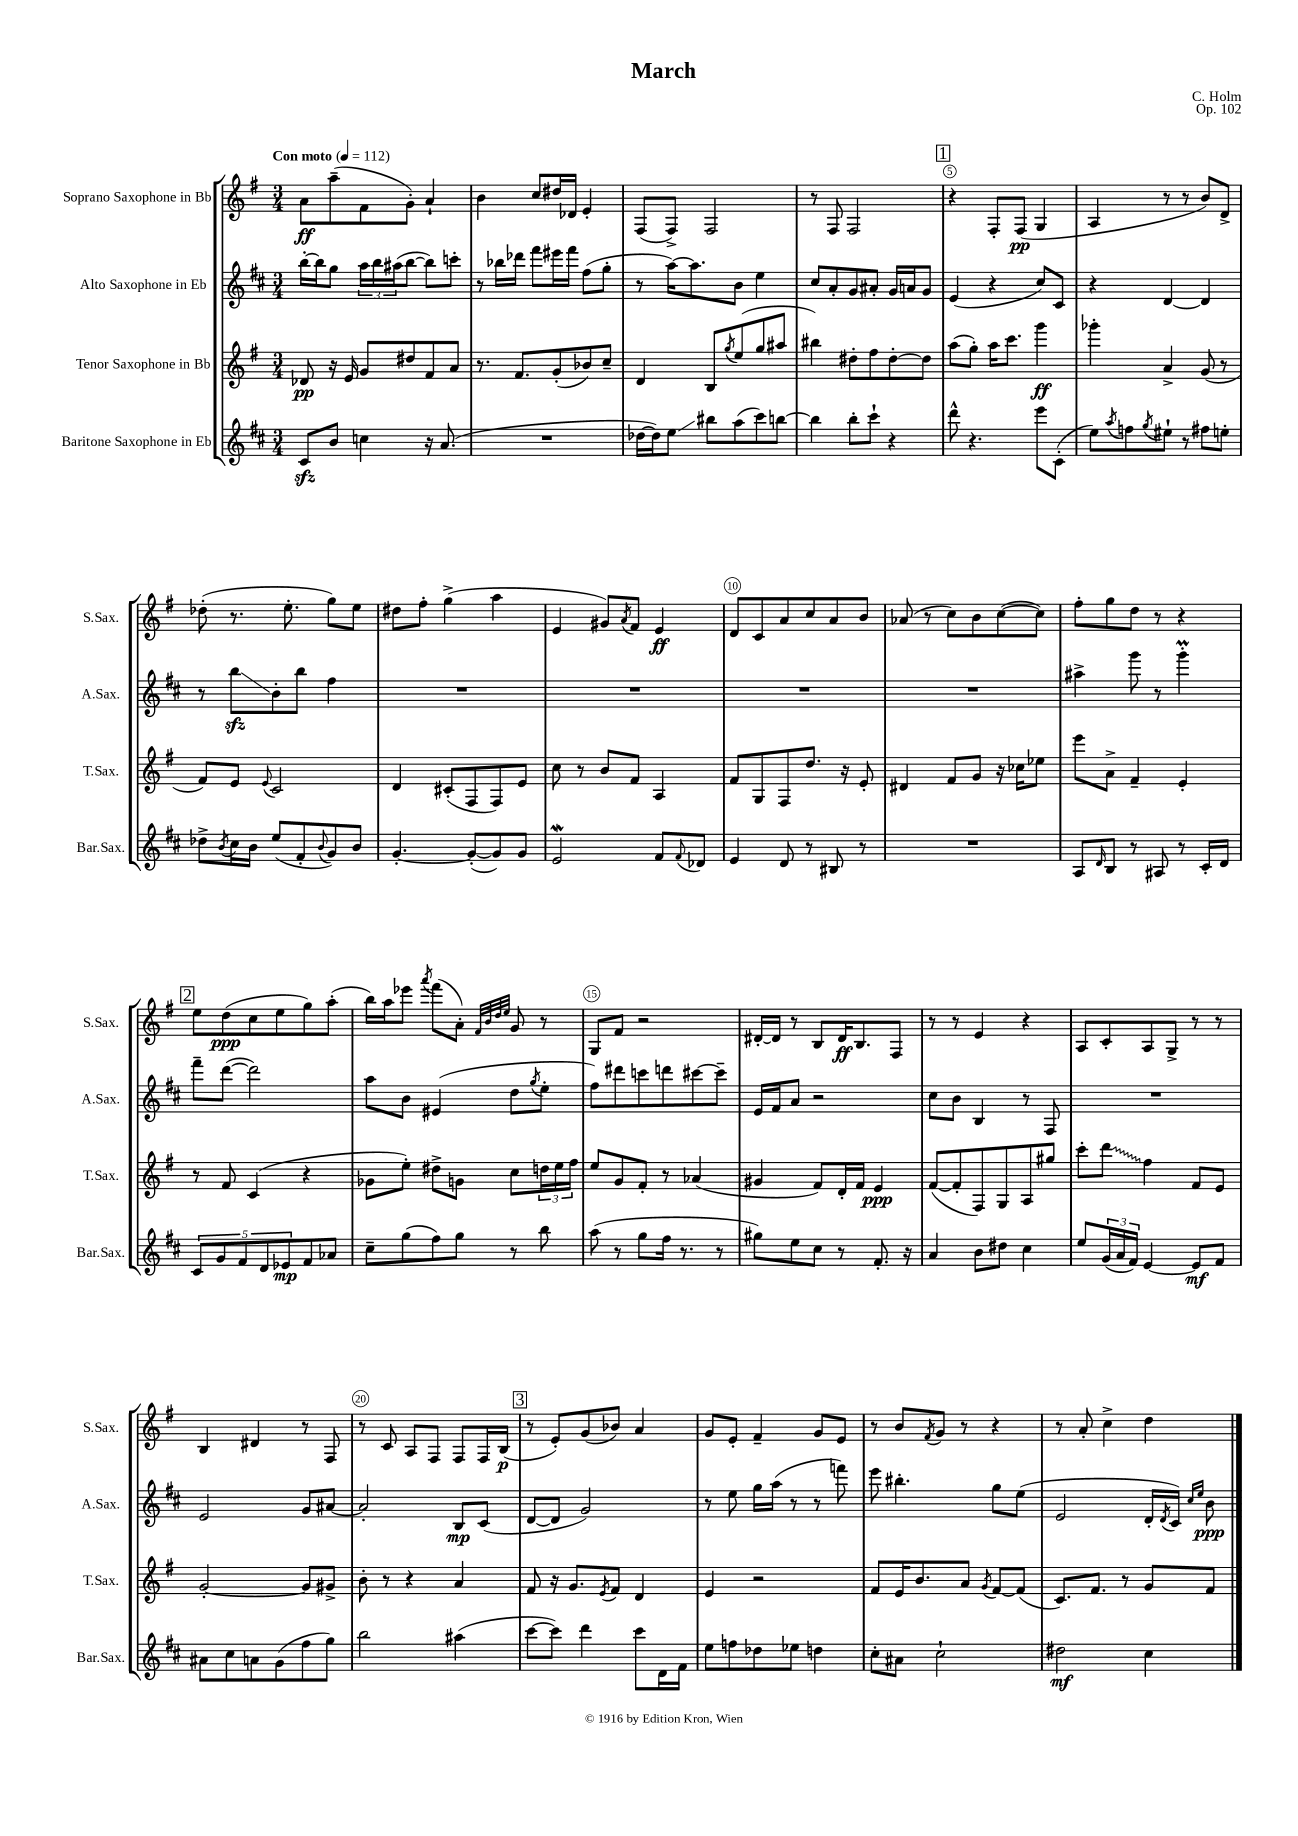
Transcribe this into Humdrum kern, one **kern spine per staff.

**kern	**kern	**kern	**kern
*staff4	*staff3	*staff2	*staff1
*clefG2	*clefG2	*clefG2	*clefG2
*k[f#c#]	*k[f#]	*k[f#c#]	*k[f#]
*M3/4	*M3/4	*M3/4	*M3/4
*MM112	*MM112	*MM112	*MM112
8c#	8d-	[16bb'	8a
.	.	16bb]	.
8b	16r	8gg	(8aa~
.	16e	.	.
4cc	8g	24aa	8f#
.	.	24bb	.
.	.	(24aa#	.
.	8dd#	[8bb	8g')
16r	8f#	8bb])	4a`
(8.a	.	.	.
.	8a	8ccc'	.
=	=	=	=
2.r	8.r	8r	4b
.	.	16bb-	.
.	8.f#	16ddd-	.
.	.	8fff#	8cc
.	(8g'	16eee#	16dd#
.	.	16fff#	16d-
.	8b-)	(8ff#	4e'
.	8cc~	8gg'	.
=	=	=	=
[16dd-	4d	8r	(8F#
16dd-])	.	.	.
8ee	.	[16aa)	8F#^)
.	.	8.aa]	.
8bb#	8B	.	2F#
.	8qgg	.	.
(8aa	(8ee	8b	.
8ccc#)	8gg	4ee	.
[8bb	8aa#	.	.
=	=	=	=
4bb]	4bb#)	8cc#	8r
.	.	8a'	8F#
8bb'	8dd#'	8g	2F#
8ccc#`	8ff#	8a#'	.
4r	[8dd#'	16g	.
.	.	16a	.
.	8dd#]	8g	.
=	=	=	=
8ddd^^	(8aa	(4e	4r
4.r	8gg')	.	.
.	16aa	4r	8F#'
.	8.ccc	.	.
.	.	.	(8F#
8eee	4ggg	8cc#)	4G
(8c#'	.	8c#	.
=	=	=	=
8ee)	4ggg-'	4r	4A
8qaa	.	.	.
8ff	.	.	.
8qgg	.	.	.
8ee#`	4a^	[4d	8r
8r	.	.	8r
8ff#	(8g	4d]	8b)
8ee'	8r	.	8d^
=	=	=	=
8dd-^	8f#)	8r	(8dd-'
8qb	.	.	.
16cc#	8e	8bb	8.r
16b	.	.	.
.	8qqe	.	.
(8ee	2c	8b'	.
.	.	.	8.ee'
8f#'	.	8bb	.
8qqb	.	.	.
8g)	.	4ff#	8gg)
8b	.	.	8ee
=	=	=	=
[4.g'	4d	2.r	8dd#
.	.	.	8ff#'
.	(8c#'	.	(4gg^
(8g'_	8F#	.	.
8g])	8F#)	.	4aa
8g	8e	.	.
=	=	=	=
2e	8cc	2.r	4e
.	8r	.	.
.	8b	.	8g#)
.	.	.	8qa
.	8f#	.	8f#
8f#	4A	.	4e
8qqf#	.	.	.
8d-	.	.	.
=	=	=	=
4e	8f#	2.r	8d
.	8G	.	8c
8d	8F#	.	8a
8r	8.dd	.	8cc
8B#	.	.	8a
.	16r	.	.
8r	8e'	.	8b
=	=	=	=
2.r	4d#	2.r	(8a-
.	.	.	8r
.	8f#	.	8cc)
.	8g	.	8b
.	16r	.	([8cc
.	16cc-	.	.
.	8ee-	.	8cc])
=	=	=	=
8A	8eee	4aa#^	8ff#'
16qqd	.	.	.
8B	8a^	.	8gg
8r	4f#~	8ggg	8dd
8A#	.	8r	8r
8r	4e'	4ggg'	4r
16c#'	.	.	.
16d	.	.	.
=	=	=	=
10c#	8r	8fff#~	8ee
10g	.	.	.
.	8f#	([8ddd	(8dd
10f#	.	.	.
.	(4c	2ddd])	8cc
10d	.	.	.
.	.	.	8ee
10e-	.	.	.
8f#	4r	.	8gg)
8a-	.	.	(8aa'
=	=	=	=
8cc#~	8g-	8aa	16bb)
.	.	.	16aa
(8gg	8ee')	8b	8eee-
.	.	.	8qaaa
8ff#)	8dd#^	(4e#	(8fff#
8gg	8g	.	8a')
.	.	.	32qqf#
.	.	.	32qqb
.	.	.	32qqdd
.	.	.	32qqee
8r	8cc	8dd	8g
.	.	8qgg	.
8bb	24dd	8ee'	8r
.	24ee	.	.
.	24ff#	.	.
=	=	=	=
(8aa	8ee	8ff#)	8G
8r	8g	8ddd#	8f#
8gg	8f#'	8ccc	2r
16ff#	8r	8ddd	.
8.r	.	.	.
.	(4a-	[8ccc#	.
8r	.	8ccc#~]	.
=	=	=	=
8gg#)	4g#	16e	[16d#'
.	.	16f#	16d#]
8ee	.	8a	8r
8cc#	8f#)	2r	8B
8r	16d'	.	16d#
.	16f#	.	8.B
8.f#'	4e	.	.
.	.	.	8F#
16r	.	.	.
=	=	=	=
4a	([8f#	8cc#	8r
.	8f#']	8b	8r
8b	8F#)	4B	4e
8dd#	8G	.	.
4cc#	8A	8r	4r
.	8gg#	8F#	.
=	=	=	=
8ee	8ccc'	2.r	8A
(24g	8ddd	.	8c'
24a	.	.	.
24f#)	.	.	.
[4e	4ff#	.	8A
.	.	.	8G^
8e]	8f#	.	8r
8f#	8e	.	8r
=	=	=	=
8a#	[2g'	2e	4B
8cc#	.	.	.
8a	.	.	4d#
(8g	.	.	.
8ff#	8g]	8g	8r
8gg)	8g#^	[8a#	8F#
=	=	=	=
2bb	8b'	2a#']	8r
.	8r	.	8c
.	4r	.	8A
.	.	.	8F#
(4aa#	4a	8B	8F#
.	.	(8c#	16F#
.	.	.	(16B
=	=	=	=
[8ccc#	8f#	[8d	8r
8ccc#])	16r	8d]	8e')
.	8.g	.	.
4ddd	.	2g)	(8g
.	8qe	.	.
.	8f#	.	8b-)
8ccc#	4d	.	4a
16d	.	.	.
16f#	.	.	.
=	=	=	=
8ee	4e	8r	8g
8ff	.	8ee	8e'
8dd-	2r	16gg	4f#~
.	.	(16aa	.
8ee-	.	8r	.
4dd	.	8r	8g
.	.	8fff)	8e
=	=	=	=
8cc#'	8f#	8eee	8r
8a#	16e	4.bb#'	8b
.	8.b	.	.
.	.	.	8qf#
2cc#`	.	.	8g
.	8a	.	8r
.	8qg	.	.
.	[8f#	8gg	4r
.	(8f#]	(8ee	.
=	=	=	=
2dd#	8.c)	2e	8r
.	.	.	8a'
.	8.f#	.	.
.	.	.	4cc^
.	8r	.	.
4cc#	8g	16d'	4dd
.	.	8qd	.
.	.	16c#)	.
.	.	16qqcc#	.
.	.	16qqee	.
.	8f#	8b	.
==	==	==	==
*-	*-	*-	*-
